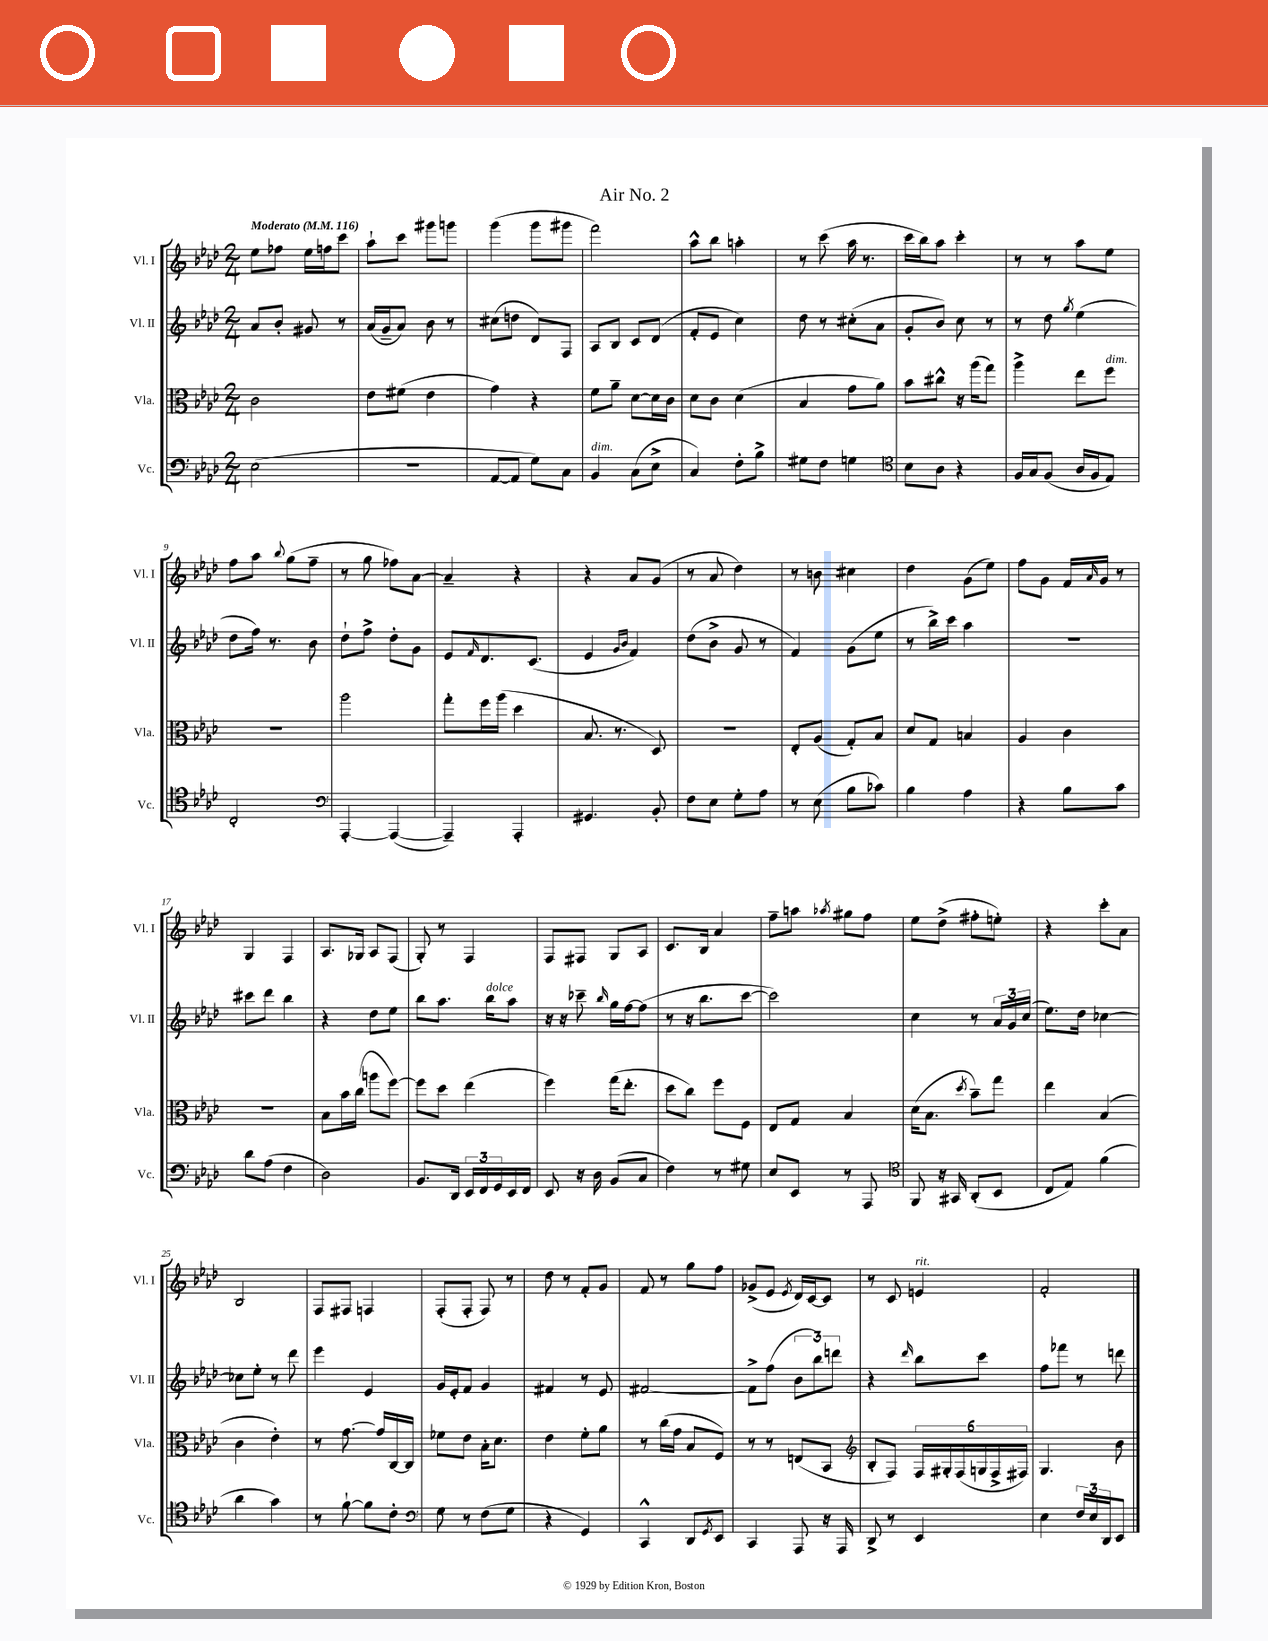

**kern	**kern	**kern	**kern
*staff4	*staff3	*staff2	*staff1
*clefF4	*clefC3	*clefG2	*clefG2
*k[b-e-a-d-]	*k[b-e-a-d-]	*k[b-e-a-d-]	*k[b-e-a-d-]
*M2/4	*M2/4	*M2/4	*M2/4
*MM116	*MM116	*MM116	*MM116
(2E-	2c	8a-	8ee-
.	.	8b-'	8ff-
.	.	8g#	16ee-
.	.	.	16ff
.	.	8r	8ccc
=	=	=	=
2r	8e-	(16a-	8aa-`
.	.	16g~	.
.	(8f#	8a-)	8ccc
.	4e-	8b-	8ggg#
.	.	8r	8ggg
=	=	=	=
[8AA-	4g)	(8cc#	(4ggg
8AA-]	.	8dd	.
8G)	4r	8d-)	8ggg
8C	.	8F	8ggg#
=	=	=	=
4BB-	8f	8A-	2fff)
.	8a-~	8B-	.
(8C	[8d-	8c	.
8E-^	16d-]	(8d-	.
.	16c	.	.
=	=	=	=
4C)	8d-	8f'	8aa-^^
.	8c	8e-	8bb-
8F'	(4d-	4cc)	4aa'
8B-^	.	.	.
=	=	=	=
8G#	4B-	8dd-	8r
8F	.	8r	(8ccc
4G	8g	(8cc#'	16aa-
.	.	.	8.r
.	8a-)	8a-	.
=	=	=	=
*clefC4	*	*	*
8B-	8b-	8g'	16ccc
.	.	.	16bb-)
8A-	8cc#^^	8b-)	8aa-
4r	16r	8cc	4ccc'
.	(16aa-	.	.
.	8gg)	8r	.
=	=	=	=
16F	4aa-^	8r	8r
16G	.	.	.
(8F	.	8dd-	8r
.	.	8qgg	.
16A-	8ee-	(4ee-	8aa-
16F	.	.	.
8E-)	8ff	.	8ee-
=	=	=	=
2C'	2r	8dd-	8ff
.	.	16ff)	8aa-
.	.	8.r	.
.	.	.	8qqbb-
.	.	.	(8gg
.	.	8b-	8ff~
=	=	=	=
*clefF4	*	*	*
[4AAA-'	2aa-	8dd-`	8r
.	.	8ff^	8gg
(4AAA-_	.	8dd-'	8ff-)
.	.	8g	[8a-
=	=	=	=
4AAA-~])	8gg'	8e-	4a-~]
.	.	16qqf	.
.	16ff	8.d-	.
.	(16aa-	.	.
4AAA-'	4dd-	.	4r
.	.	(8.c	.
=	=	=	=
4.GG#	8.B-	4e-	4r
.	8.r	.	.
.	.	16qqg	.
.	.	16qqb-	.
.	.	4f)	8a-
8BB-'	8D-)	.	(8g
=	=	=	=
8F	2r	(8dd-	8r
8E-	.	8b-^	8a-
8G'	.	8g	4dd-)
8A-	.	8r	.
=	=	=	=
8r	8E-'	4f)	8r
(8E-	(8A-	.	8b
8B-	8G')	(8g	4cc#
8c-)	8B-	8ee-	.
=	=	=	=
4B-	8d-	8r	4dd-
.	8G	16bb-^)	.
.	.	16ccc	.
4A-	4B	4aa-	(8g
.	.	.	8ee-)
=	=	=	=
4r	4A-	2r	8ff
.	.	.	8g
8B-	4c	.	16f
.	.	.	16qqa-
.	.	.	16g
8c	.	.	8r
=	=	=	=
8d-	2r	8ccc#	4G
(8A-	.	8ddd-	.
4F	.	4bb-	4F
=	=	=	=
2D-)	8B-	4r	8.A-
.	16b-	.	.
.	(16cc	.	16G-
.	8aa	8dd-	8A-
.	[8ff)	8ee-	(8F
=	=	=	=
8.BB-	8ff]	8bb-	8G')
.	8dd-	8.aa-	8r
16DD-	.	.	.
24EE-	(4ee-	.	4F
24FF	.	.	.
.	.	16bb-	.
24GG	.	.	.
16EE-	.	8aa-	.
16FF	.	.	.
=	=	=	=
8EE-	4ff)	16r	8F
.	.	16r	.
16r	.	8ccc-~	8F#
16D-	.	.	.
.	.	16qqbb-	.
(8BB-	(16gg	16gg	8G
.	8.ee-'	[16ff	.
8C	.	(8ff]	8A-
=	=	=	=
4F)	8dd-	8r	8.c
.	8cc)	16r	.
.	.	8.bb-	16B-
8r	8ff	.	4a-
8G#	8F	[8ccc	.
=	=	=	=
8E-	8E-	2ccc])	8ff~
8EE-	8G	.	8aa
.	.	.	8qaa-
8r	4B-	.	8gg#
8AAA-	.	.	8ff
=	=	=	=
*clefC4	*	*	*
8FF	(16d-	4cc	8ee-
.	8.B-	.	.
16r	.	.	(8dd-^
16GG#	.	.	.
.	8qdd-	.	.
(8AA-'	8b-~)	8r	8ff#'
8BB-	8gg	24a-	8ee')
.	.	24g	.
.	.	(24cc	.
=	=	=	=
8C	4ee-	8.ee-)	4r
8E-)	.	.	.
.	.	16dd-	.
(4f	(4B-	[4cc-	8ccc'
.	.	.	8a-
=	=	=	=
4a-	4c	8cc-]	2B-
.	.	8ee-'	.
4g)	4e-')	8r	.
.	.	8ddd-	.
=	=	=	=
8r	8r	4eee-	8F
[8f`	[8.g	.	8F#
8f]	.	4e-	4F
.	16g]	.	.
8c'	[16C	.	.
.	16C]	.	.
=	=	=	=
*clefF4	*	*	*
8G	8f-	16g	(8F'
.	.	16e-'	.
8r	8e-	8f	8F'
(8F	16B-'	4g	8F)
.	8.d-	.	.
8G	.	.	8r
=	=	=	=
4r	4e-	4f#	8dd-
.	.	.	8r
4GG)	8f'	8r	8f'
.	8a-	8e-	8g
=	=	=	=
4CC^^	8r	[2f#	8f
.	(16cc	.	8r
.	16g	.	.
8DD-	8B-	.	8gg
8qGG	.	.	.
8EE-	8F)	.	8ff
=	=	=	=
4CC	8r	8f#^]	(8g-^
.	8r	(8ff	8e-
.	.	.	8qe-
8AAA-	(8E	12b-	16d-)
.	.	.	[16c
.	.	12bb-)	.
16r	8BB-	.	8c]
.	.	12ddd	.
16AAA-	.	.	.
=	=	=	=
*	*clefG2	*	*
8DD-^	8B-'	4r	8r
8r	8F)	.	8c
.	.	16qqddd-	.
4EE-	24F	8bb-	4e
.	24G#'	.	.
.	(24F	.	.
.	24G	8ccc	.
.	24F^	.	.
.	24F#)	.	.
=	=	=	=
4E-	4.G	8ff	2f'
.	.	8fff-	.
24F	.	8r	.
24E-	.	.	.
24DD-	.	.	.
8EE-	8b-	8ddd	.
==	==	==	==
*-	*-	*-	*-
